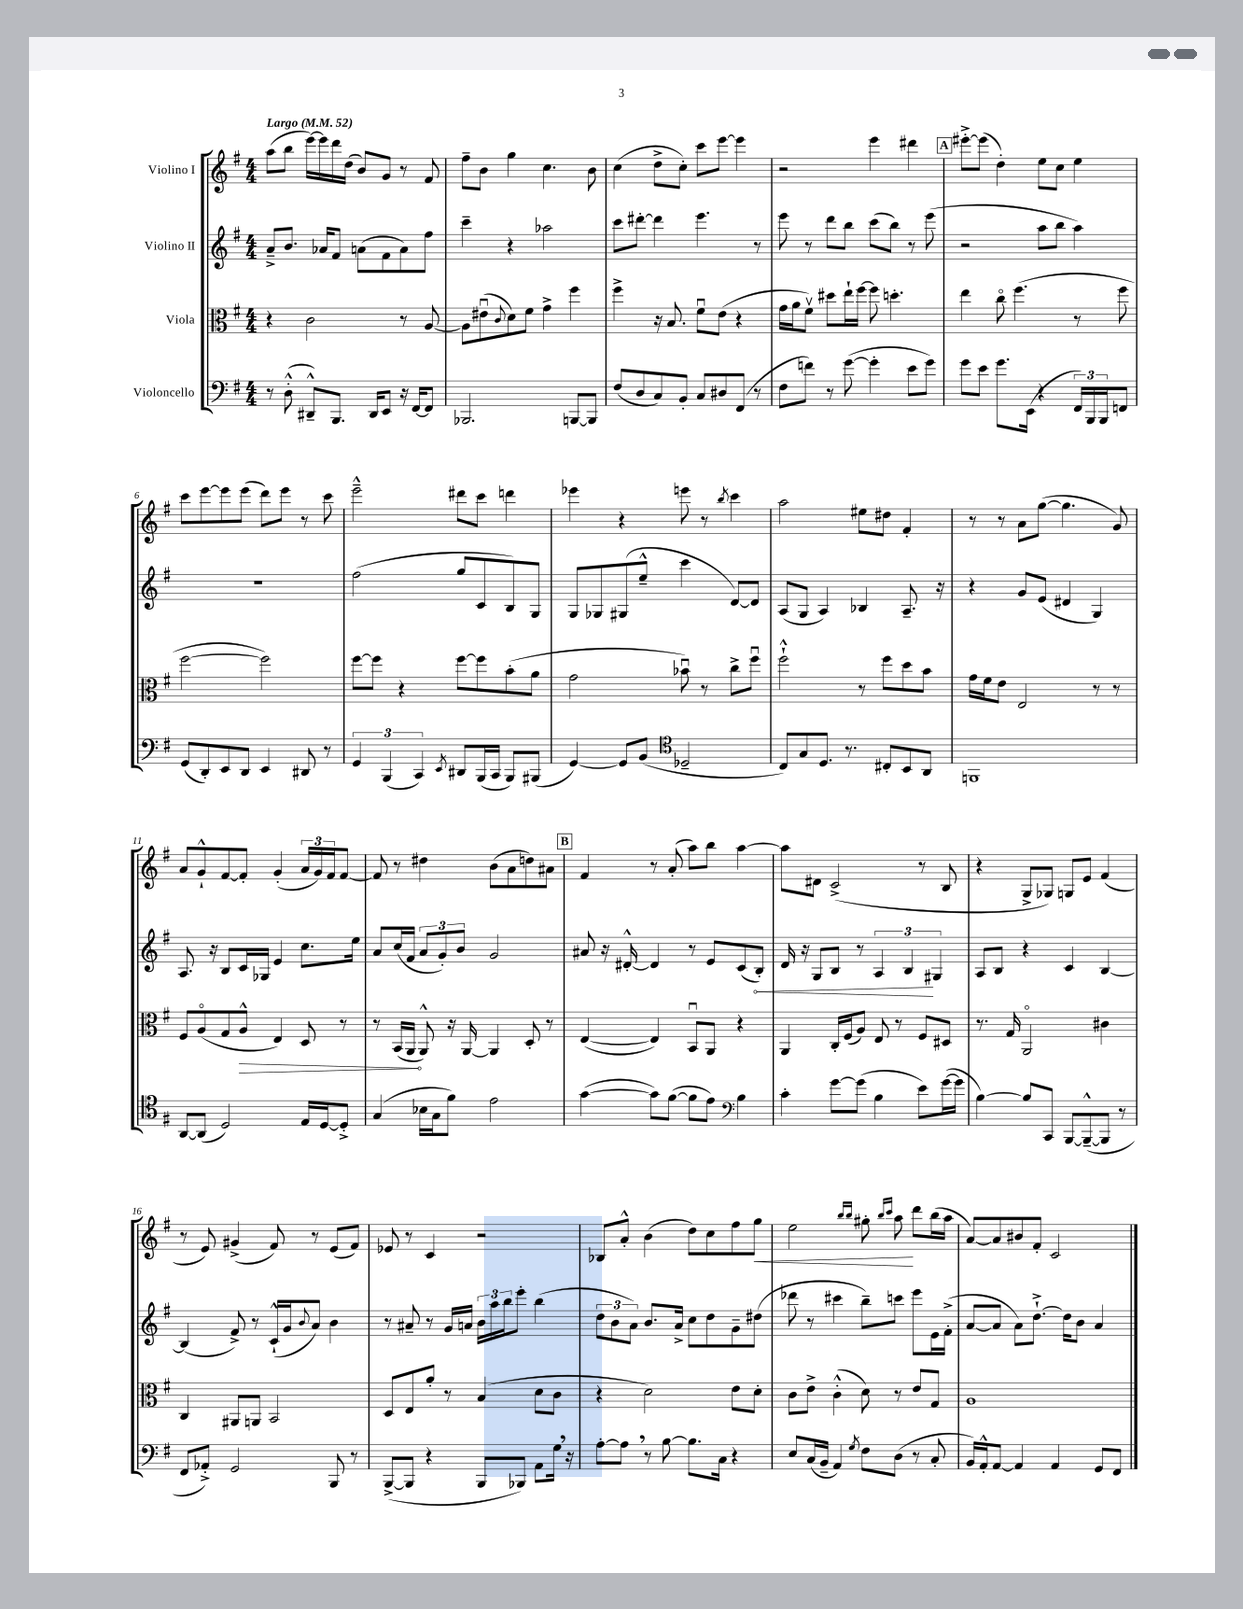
<<
\new StaffGroup <<
\new Staff = "s0" \with { instrumentName = "Violino I" } {
    \clef treble \key g \major \numericTimeSignature \time 4/4 \tempo "Largo" 4 = 52
    a''8( b''8 e'''16~) e'''16 d'''16 d''16( b'8) g'8 r8 fis'8 |
    fis''8-- b'8 g''4 c''4. b'8 |
    c''4( d''8-> c''8-.) c'''8 e'''8~ e'''4 |
    r2 e'''4 dis'''4 |
    \mark \markup { \box "A" } eis'''8~-.-> eis'''8( d''4-.) e''8 c''8 e''4 |
    c'''8 e'''8~ e'''8 e'''8( d'''8) e'''8 r8 c'''8 |
    e'''2---^ dis'''8 c'''8 d'''4 |
    ees'''4 r4 e'''8 r8 \acciaccatura { b''8 } c'''4 |
    a''2 eis''8 dis''8 fis'4-. |
    r8 r8 a'8 g''8~( g''4. g'8) |
    a'8 g'8-!-^ fis'8~ fis'8-. g'4-.( \tuplet 3/2 { a'16 g'16) fis'16 } fis'8~ |
    fis'8 r8 dis''4 b'8( a'8 d''8) ais'8 |
    \mark \markup { \box "B" } fis'4 r8 a'8-.( a''8) b''8 a''4~ |
    a''8 dis'8 c'2->( r8 b8 |
    r4 g8-> ges8) g8 e'8 fis'4( |
    r8 e'8) gis'4->( fis'8) r8 e'8( fis'8) |
    ees'8 r8 c'4 r2 |
    bes8 a'8-.-^ b'4( d''8) c''8 fis''8 g''8\< |
    e''2 \grace { b''16 b''16 } gis''8-. \grace { b''16 c'''16 } a''8\! d'''8 b''16( a''16 |
    a'8~) a'8 bis'8 fis'8-. c'2 \bar "|." |
}
\new Staff = "s1" \with { instrumentName = "Violino II" } {
    \clef treble \key g \major \numericTimeSignature \time 4/4
    a'8---> b'8. aes'16 fis'8 a'8( fis'8 a'8) fis''8 |
    c'''4-- r4 aes''2 |
    c'''8 dis'''8~-. dis'''4 e'''4. r8 |
    e'''8 r8 d'''8 b''8 c'''8( b''8) r8 e'''8( |
    \mark \markup { \box "A" } r2 a''8 b''8 a''4) |
    R1 |
    fis''2( g''8 c'8 b8) g8 |
    g8 ges8 gis8( e''8---^ c'''4 d'8~) d'8 |
    a8( g8 a4) bes4 a8.-- r16 |
    r4 g'8 e'8( dis'4 g4) |
    a8. r16 b8 c'16 ges16 e'4 c''8. e''16 |
    a'8 c''16( fis'16 \tuplet 3/2 { a'8 g'8-.) b'8 } g'2 |
    \mark \markup { \box "B" } ais'8 r16 dis'16~-.-^ dis'4 r8 e'8 c'8( \once \override Hairpin.circled-tip = ##t b8-.\<) |
    d'16 r16 g8 b8 r8 \tuplet 3/2 { a4 b4\! gis4 } |
    a8 b8 r4 c'4 b4~ |
    b4( fis'8->) r8 c'16-!-^( g'16 \appoggiatura { b'8 } a'8) b'4 |
    r8 ais'8-- r8 g'16 a'16 \tuplet 3/2 { b'16 a''16 b''16 } e'''8-. b''4( |
    \tuplet 3/2 { d''8 b'8 a'8) } b'8. a'16-> c''8 d''8 g'8-- dis''8( |
    des'''8 r8 cis'''4 b''8--) c'''8 e'''8 e'16 fis'16-.->( |
    a'8~ a'8 a'8) d''8.~-!-> d''16 b'8 a'4 \bar "|." |
}
\new Staff = "s2" \with { instrumentName = "Viola" } {
    \clef alto \key g \major \numericTimeSignature \time 4/4
    r4 c'2 r8 a8~ |
    a8 eis'8\downbow( \appoggiatura { c'8 } d'8) fis'8 g'4-> fis''4 |
    fis''4-> r16 b8. fis'8\downbow e'8( r4 |
    g'16 a'16 fis'8\upbow) dis''8 e''16-! fis''16~ fis''8 d''4.-. |
    \mark \markup { \box "A" } e''4 c''8\flageolet fis''4.( r8 fis''8 |
    fis''2~ fis''2) |
    fis''8~ fis''8 r4 fis''8~ fis''8 b'8-.( a'8 |
    g'2 bes'8\downbow) r8 c''8-> fis''8\downbow |
    fis''2-!-^ r8 fis''8 d''8 b'8 |
    g'16 fis'16 e'8 e2 r8 r8 |
    fis8 a8\flageolet( g8 \once \override Hairpin.circled-tip = ##t a8-^\> e4) d8 r8 |
    r8 b,16( a,16\! a,8-^) r16 a,16~ a,4 d8-. r8 |
    \mark \markup { \box "B" } e4~( e4) b,8\downbow a,8 r4 |
    a,4 c16-. fis16( a8) e8 r8 fis8 dis8 |
    r8. g16 a,2\flageolet cis'4 |
    c4 ais,8 a,8 b,2 |
    d8 e8 a'8-. r8 b4( d'8 c'8 |
    r4 d'2) e'8 d'8-. |
    c'8 e'8-> c'4-.-^( d'8) r8 e'8 g8 |
    a1 \bar "|." |
}
\new Staff = "s3" \with { instrumentName = "Violoncello" } {
    \clef bass \key g \major \numericTimeSignature \time 4/4
    r8 d8-.-^( dis,8---^) b,,8. dis,16 e,8 r16 fis,16~ fis,8 |
    bes,,2. b,,8~ b,,8 |
    fis8( d8 c8) b,8-. c8 dis8 fis,8( r8 |
    fis8 f'8) r8 g'8~( g'4-. e'8 g'8) |
    \mark \markup { \box "A" } g'8 e'8 g'8. e,16( r4 \tuplet 3/2 { fis,16) b,,16 b,,16 } f,8 |
    g,8( d,8-.) e,8 d,8 e,4 dis,8 r8 |
    \tuplet 3/2 { g,4 b,,4( c,4) } \acciaccatura { e,8 } dis,8 b,,16( c,16 b,,8) bis,,8( |
    g,4~) g,8 b,8( \clef tenor des2-- |
    c8) g8 d8. r8. cis8-. b,8 a,8 |
    f,1 |
    a,8~ a,8( d2) e16 d16~ d8-.-> |
    g4( bes16 g16 fis'8) e'2 |
    \mark \markup { \box "B" } g'4~( g'8) fis'8~( fis'8 e'8) \clef bass b4 |
    c'4-. g'8~ g'8( b4 e'8) g'16~( g'16 |
    b4~) b8 c,8 b,,8~ b,,8~---^( b,,8 r8 |
    fis,8 aes,8-.->) g,2 b,,8 r8 |
    b,,8~->( b,,8 r4 b,,8 bes,,8) a,8 g16 \breathe r16 |
    a8~-. a8 \breathe r8 b8~ b8. c16 r4 |
    e8 c16( b,16-- a,4) \acciaccatura { g8 } fis8 d8( r8 c8-. |
    b,16) a,16-.-^ a,8~ a,4 a,4 g,8 fis,8 \bar "|." |
}
>>
>>
